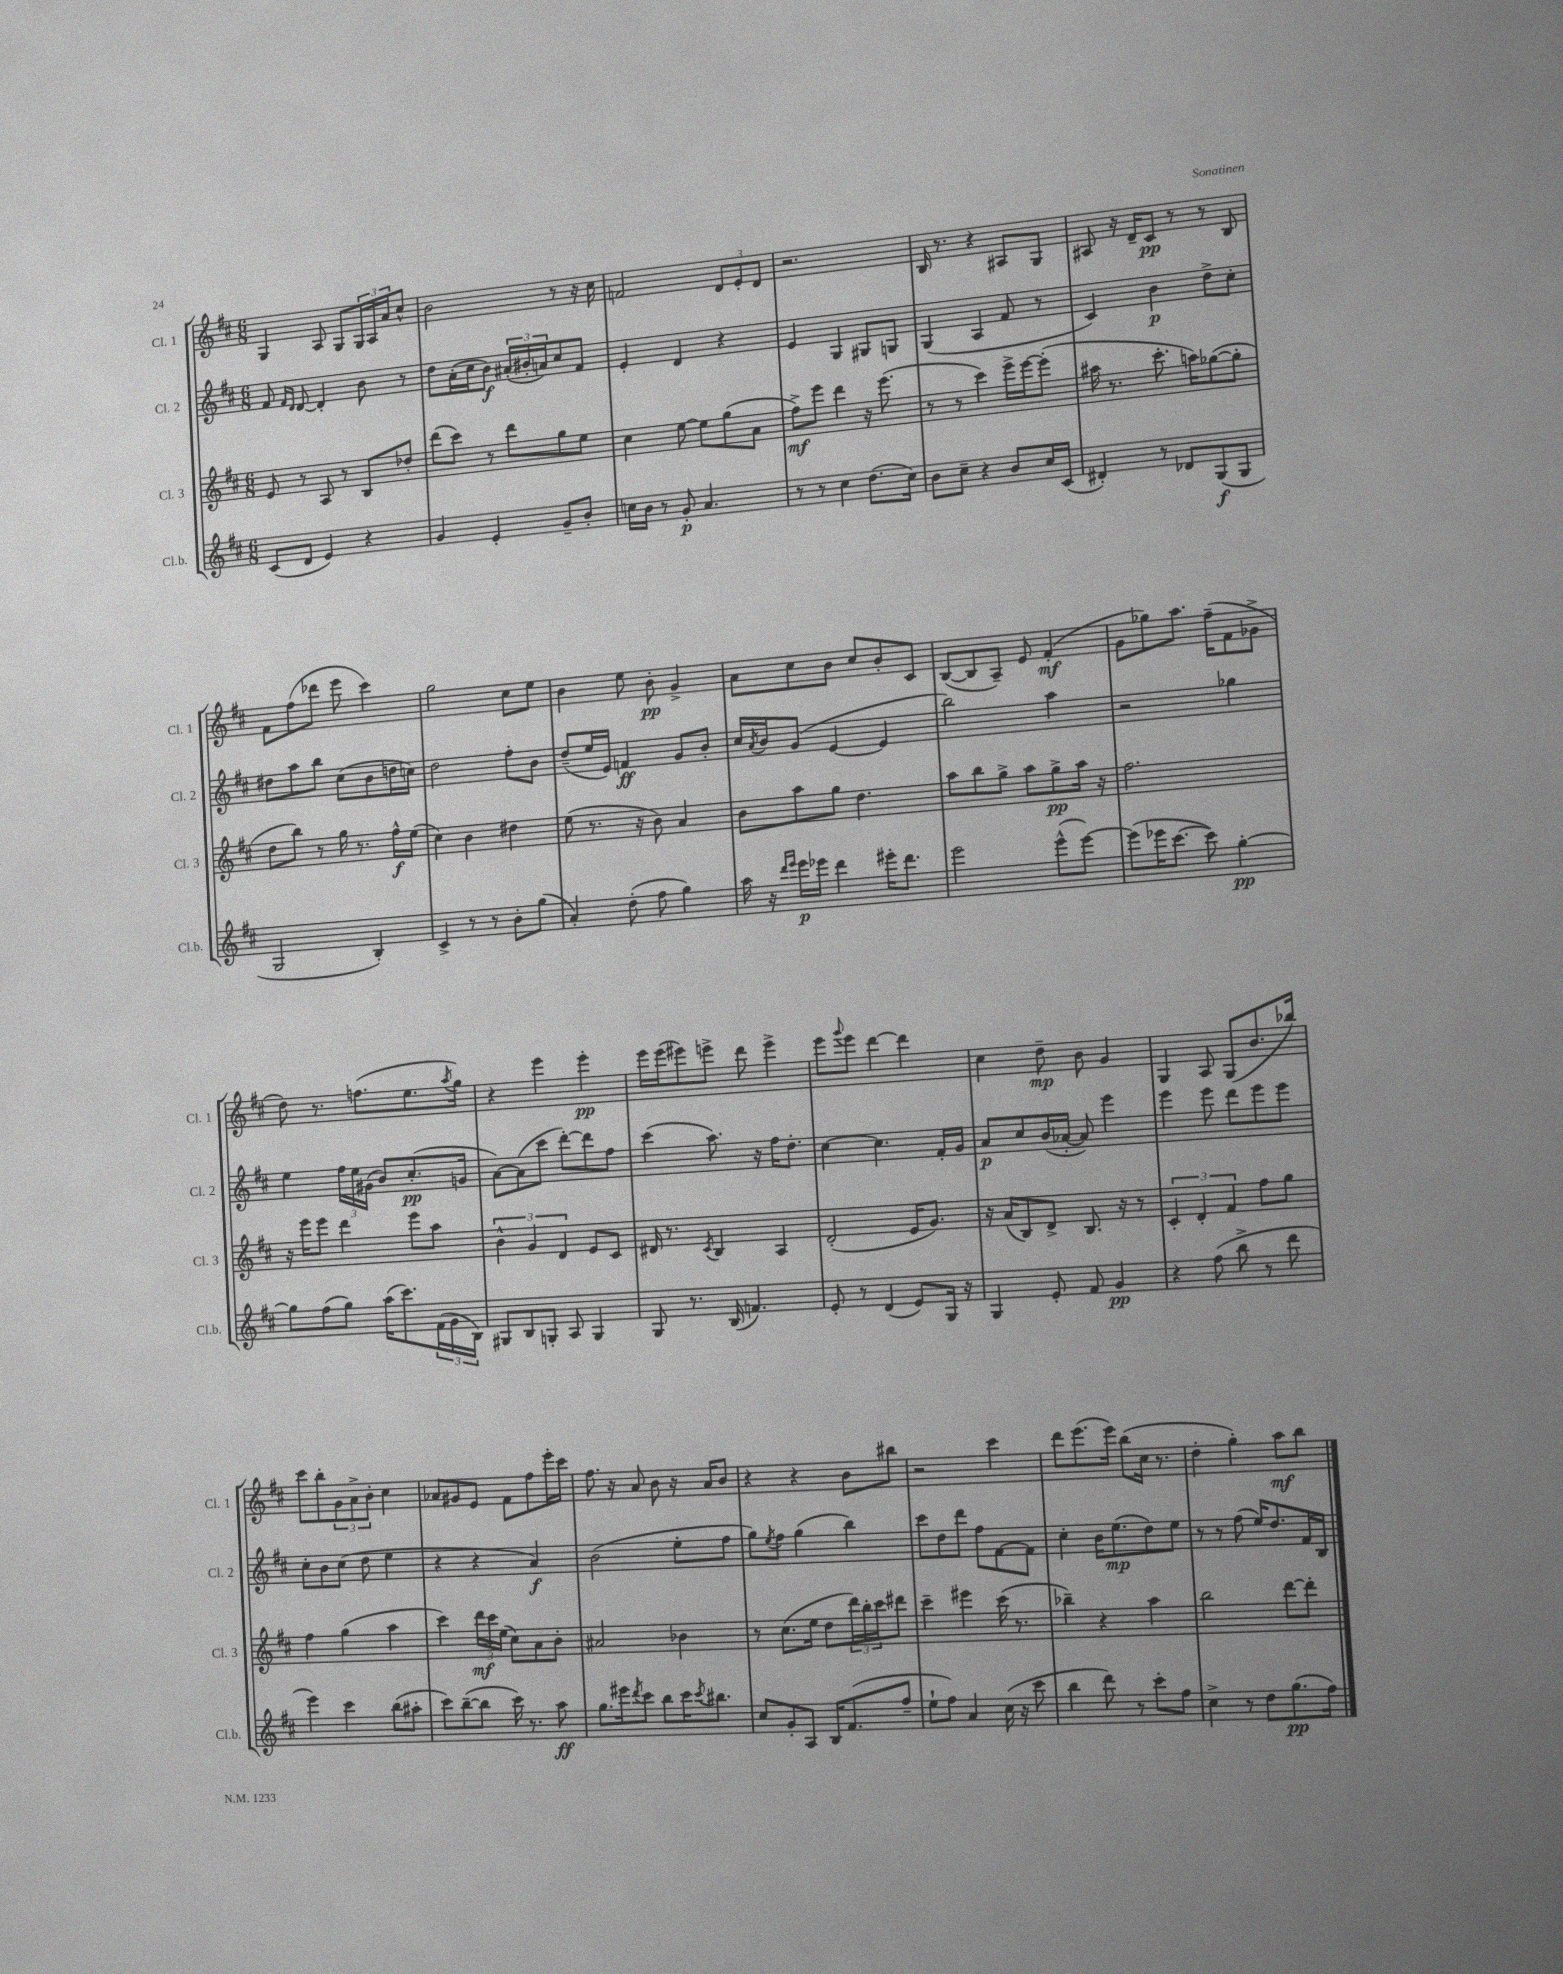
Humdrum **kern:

**kern	**kern	**kern	**kern
*staff4	*staff3	*staff2	*staff1
*clefG2	*clefG2	*clefG2	*clefG2
*k[f#c#]	*k[f#c#]	*k[f#c#]	*k[f#c#]
*M6/8	*M6/8	*M6/8	*M6/8
(8c#	8e	8f#	4G
.	.	16qqf#	.
.	.	16qqd	.
8d	8r	[8d	.
4e)	8A	4d']	8A
.	8r	.	8G
4r	8B	8b	24G
.	.	.	24A
.	.	.	24a
.	8dd-'	8r	8cc#^^
=	=	=	=
4g	(8ddd	8dd	2b
.	8ccc#)	(16a'	.
.	.	16cc#	.
4e'	8r	8b)	.
.	8ddd	(24a#'	.
.	.	24b#'	.
.	.	24a)	.
8g~	8gg	8cc#	8r
8b'	8ee	8f#	16r
.	.	.	16cc#
=	=	=	=
16cc	4cc#	4e'	2f
16b	.	.	.
8r	.	.	.
8g'	[8ee	4d	.
4.a	8ee]	.	.
.	(8gg	4r	12d
.	.	.	12e'
.	8a	.	.
.	.	.	12d
=	=	=	=
8r	8ff#^)	4e	2.r
8r	8eee	.	.
4cc#	4ddd	4G	.
(8.dd	16r	8G#	.
.	(8.eee	.	.
.	.	8G	.
16cc#)	.	.	.
=	=	=	=
8b	8r	(4G	16B
.	.	.	8.r
8cc#~	8r	.	.
4r	4ccc#)	4A	4r
8b	16eee^	8f#	8A#
.	[16eee	.	.
16cc#	(8eee']	8r	8G
(16c#	.	.	.
=	=	=	=
4d#')	16aa#	4c#)	8A#
.	8.r	.	.
.	.	.	16r
.	.	.	16d~
8r	8.ccc#'	4b	8c#
8d-	.	.	8r
.	16aa)	.	.
(8G	([8gg-	8dd^	8r
8G	8gg-']	8cc#'	8B
=	=	=	=
2G	8dd	8dd#	8f#
.	8bb)	8aa	(8ff#
.	8r	8bb	8ddd-
.	16gg	(8cc#	8eee
.	8.r	.	.
4B')	.	8b	4ccc#)
.	16ff#^^	16dd	.
.	(16ee	16cc)	.
=	=	=	=
4c#^	4cc#)	2dd	2gg
8r	4b	.	.
8r	.	.	.
8b'	4dd#	8ff#'	8cc#
(8gg	.	8b	8ee
=	=	=	=
4a')	(8ee	(8dd~	4b
.	8.r	16ee	.
.	.	16e)	.
(8dd'	.	4f	8ee
.	16r	.	.
8ff#	8b)	.	8b'
4gg)	4a	8g	4g^
.	.	8b'	.
=	=	=	=
16aa	8b	16cc#	8a
.	.	8qa	.
16r	.	16b	.
16qqddd	.	.	.
16qqeee	.	.	.
16eee	8aa	(8g	8cc#
16eee-	.	.	.
4ddd	8gg	[4e	8b
.	4.dd	.	8cc#
16eee#'	.	4e]	8b'
8.ddd	.	.	.
.	.	.	8c#
=	=	=	=
2eee	8aa	2bb)	([8B
.	8bb	.	8B]
.	8gg^	.	8A~)
.	8aa	.	8e
(8eee^^	8gg^	4aa	(4f#'
[8eee)	16aa	.	.
.	16r	.	.
=	=	=	=
(8eee]	2.ff#	2r	8g
16eee-	.	.	8gg-)
[8.ccc#	.	.	.
.	.	.	8.aa
8ccc#])	.	.	.
.	.	.	(16ff#~
[4gg'	.	4gg-	8f#
.	.	.	8g-^
=	=	=	=
8gg]	16r	4ee	8dd)
.	16eee	.	.
(8ff#	8eee	.	8.r
8gg)	4ddd	24ff#	.
.	.	24ee	.
.	.	.	(8.ff
.	.	(24g#	.
(16aa	.	8b)	.
8.ccc#)	.	.	.
.	8eee	(8.cc#'	8.ee
(24f#	8aa	.	.
24g	.	.	.
.	.	.	8qaa
.	.	16g	16gg)
24B)	.	.	.
=	=	=	=
8G#	6b^^	[8a)	4r
8B	.	(8a]	.
.	6g	.	.
8G'	.	8ccc#	4eee
.	6d	.	.
8A	.	[8ddd')	.
4G	8e	8ddd]	4eee'
.	8c#	8ff#	.
=	=	=	=
8G	16d#	(4ccc#	16eee
.	8.r	.	(16eee
8.r	.	.	8eee#)
.	8qc#	.	.
.	4B	8.aa)	8eee^
(16B	.	.	.
4.f)	.	.	8ddd
.	.	16r	.
.	4A	16ff#	4eee^
.	.	8.dd'	.
=	=	=	=
8e'	(2d'	[4cc#	8eee
.	.	.	8qqggg
8r	.	.	8eee
(4d	.	4.cc#]	[4ddd
8e)	16e	.	4ddd]
.	8.g)	.	.
16G	.	16f#'	.
16r	.	16g	.
=	=	=	=
4G	16r	8a	4cc#
.	(16a	.	.
.	8B)	8cc#	.
8e'	8d^	(16b	8dd~
.	.	[16a-'	.
8f#	8.B	8a-])	8b
4g	.	4eee	4g
.	16r	.	.
.	8r	.	.
=	=	=	=
4r	6c#'	4eee	4G
.	6d'	.	.
(8ff#	.	8eee	8A
.	6f#	.	.
8bb^	.	8ddd	(8G
8r	8ff#	8eee	8.b
8ddd	8gg	8eee	.
.	.	.	16bb-)
=	=	=	=
4eee)	4ff#	8cc#'	8ccc#
.	.	8b	8bb'
4ccc#	(4gg	(8cc#	12g
.	.	.	12a^
.	.	8dd	.
.	.	.	12b'
(8bb	4aa	4ee	4cc#
8aa#'	.	.	.
=	=	=	=
8ccc#)	4ccc#)	4r	8a-
([8bb~	.	.	8g#
8bb]	24ddd	4r	8e
.	24ccc#	.	.
.	(24ee	.	.
16ccc#)	8cc#)	.	8f#
8.r	.	.	.
.	8a	4a)	8ff#
8aa	8b'	.	16eee'
.	.	.	16ccc#
=	=	=	=
8.gg	2a#	(2b	8.ff#
16eee#	.	.	16r
8qddd	.	.	.
8ccc#	.	.	8a
8bb	.	.	8b
16ccc#	4b-	8ee'	16r
8qccc#	.	.	.
8.bb#	.	.	16a
.	.	8ff#	8b
=	=	=	=
8cc#	8r	8gg)	4r
.	.	8qee	.
8g'	(8.cc#	8ff#	.
8A	.	(4gg	4r
.	16ee	.	.
16B	8dd	.	.
(8.f#	.	.	.
.	24ddd)	4bb)	8b
.	24bb'	.	.
.	24ccc#	.	.
8ff#~	8ddd#	.	8bb#
=	=	=	=
8ee`	4ccc#~	8ccc#	2r
8ff#)	.	8dd	.
4a	4eee#	8ddd	.
.	.	8ff#	.
(16cc#	(16ccc#	[8f#	4ccc#
16r	8.r	.	.
8ccc#	.	8f#]	.
=	=	=	=
4bb	4bb-~)	4cc#'	8ddd
.	.	.	(8.eee
8ddd)	4r	16b	.
.	.	(8.ee	16eee)
8r	.	.	(8bb
8ccc#'	4aa	8dd)	16cc#
.	.	.	8.r
8ff#	.	8ee	.
=	=	=	=
4cc#^	2bb	8r	4dd'
.	.	8r	.
8r	.	(8ff#	4gg')
8dd	.	16ee)	.
.	.	8.dd	.
(8.gg	[8ddd	.	8aa
.	8ddd']	16f#	8bb
16ff#)	.	16B	.
==	==	==	==
*-	*-	*-	*-
